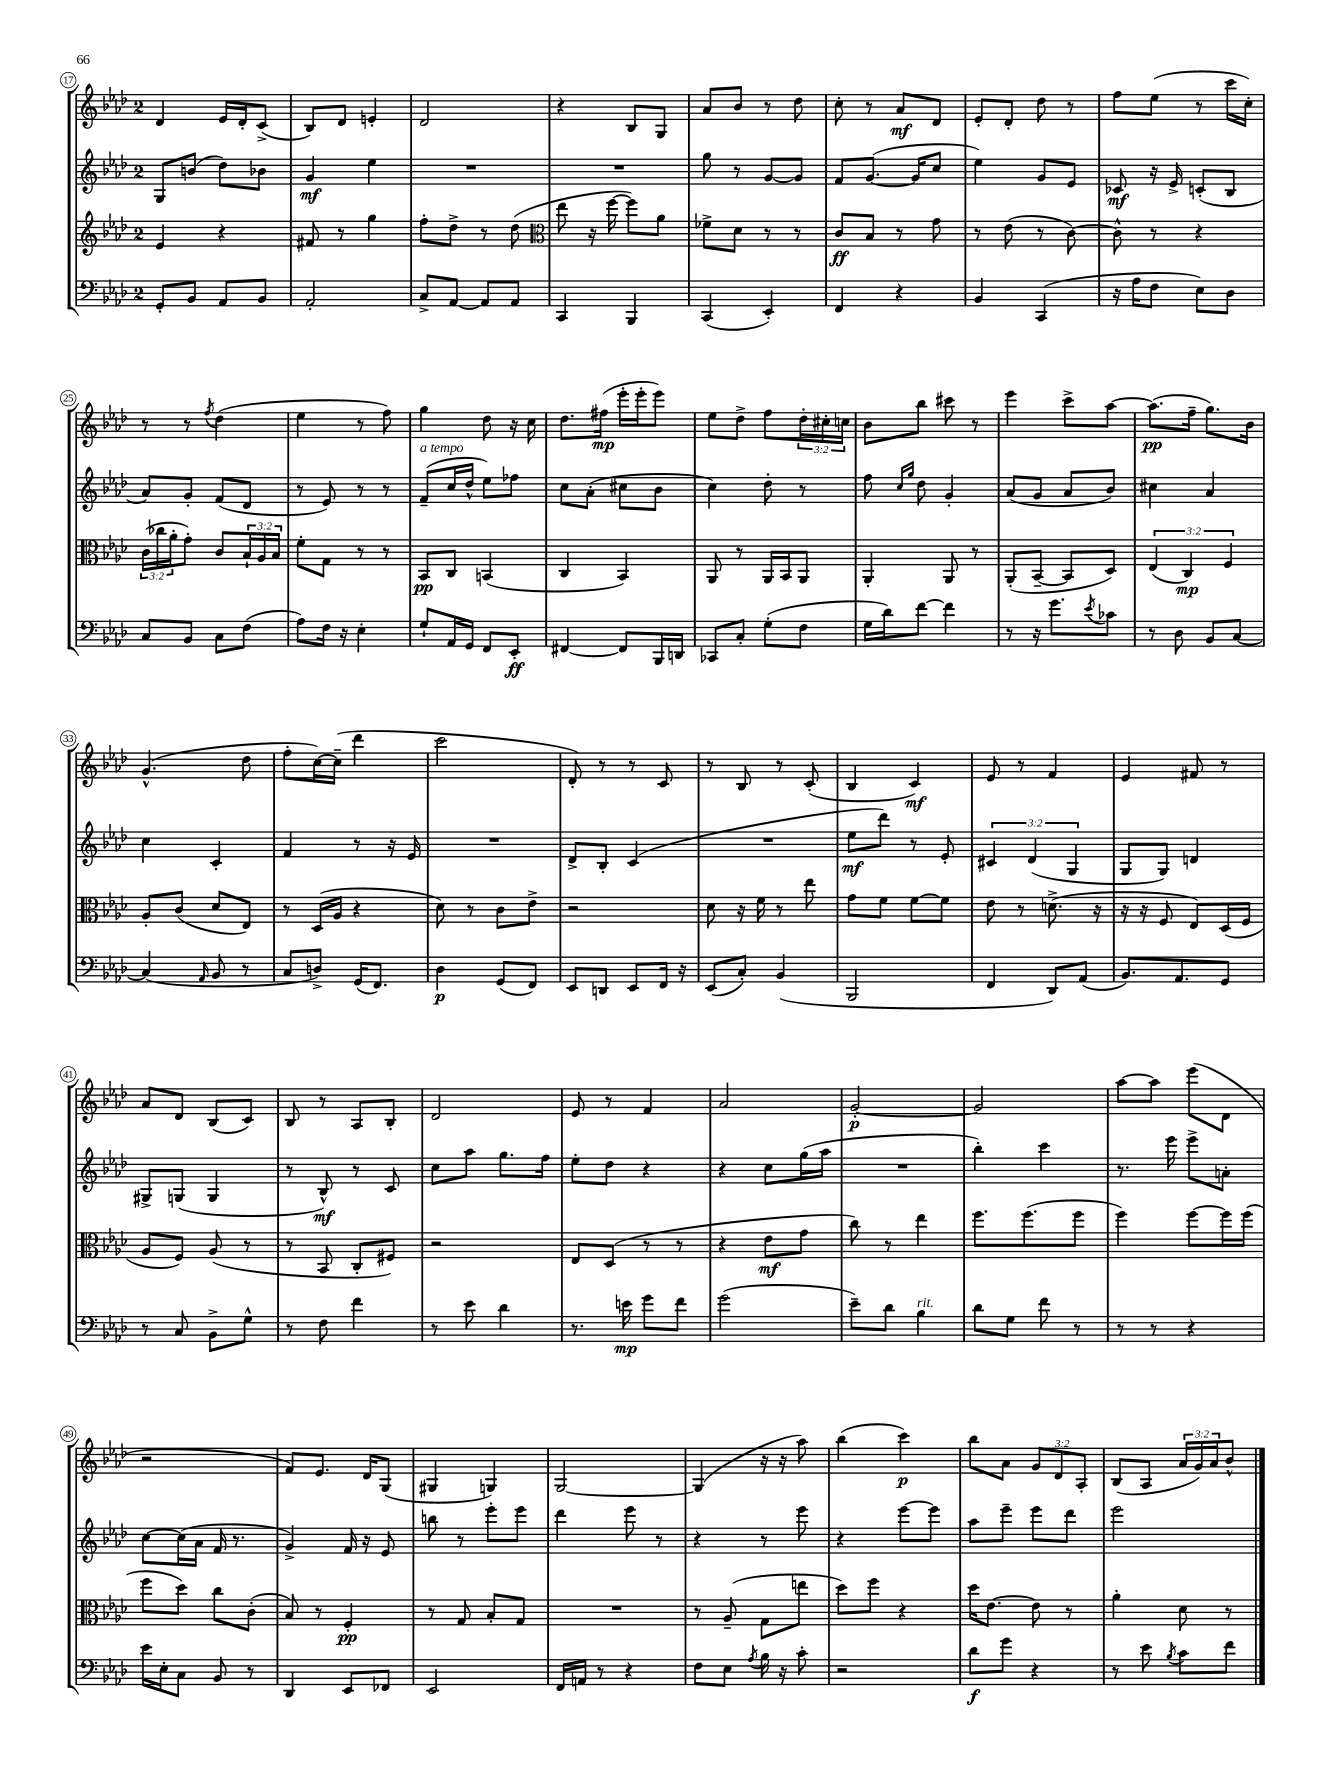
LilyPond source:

<<
\new StaffGroup <<
\new Staff = "s0" {
    \clef treble \key aes \major \once \override Staff.TimeSignature.style = #'single-digit \time 2/4 \override Staff.TupletNumber.text = #tuplet-number::calc-fraction-text
    des'4 ees'16 des'16-. c'8->( |
    bes8) des'8 e'4-. |
    des'2 |
    r4 bes8 g8 |
    aes'8 bes'8 r8 des''8 |
    c''8-. r8 aes'8\mf des'8 |
    ees'8-. des'8-. des''8 r8 |
    f''8 ees''8( r8 c'''16 c''16-.) |
    r8 r8 \acciaccatura { f''8 } des''4( |
    ees''4 r8 f''8) |
    g''4 des''8 r16 c''16 |
    des''8. fis''16\mp( ees'''16-. ees'''16-. ees'''8) |
    ees''8 des''8-> f''8 \tuplet 3/2 { des''16-. cis''16-. c''16 } |
    bes'8 bes''8 cis'''8 r8 |
    ees'''4 c'''8-> aes''8~ |
    aes''8.\pp( f''16-- g''8.) bes'16 |
    g'4.-^( des''8 |
    f''8-. c''16~) c''16--( des'''4 |
    c'''2 |
    des'8-.) r8 r8 c'8 |
    r8 bes8 r8 c'8-.( |
    bes4 c'4\mf) |
    ees'8 r8 f'4 |
    ees'4 fis'8 r8 |
    aes'8 des'8 bes8( c'8) |
    bes8 r8 aes8 bes8-. |
    des'2 |
    ees'8 r8 f'4 |
    aes'2 |
    g'2~-.\p |
    g'2 |
    aes''8~ aes''8 ees'''8( des'8 |
    r2 |
    f'8) ees'8. des'16 g8( |
    gis4 g4) |
    g2~ |
    g4( r16 r16 aes''8) |
    bes''4( c'''4\p) |
    bes''8 aes'8 \tuplet 3/2 { g'8 des'8 aes8-. } |
    bes8( aes8 \tuplet 3/2 { aes'16 g'16) aes'16 } bes'8-^ \bar "|." |
}
\new Staff = "s1" {
    \clef treble \key aes \major \once \override Staff.TimeSignature.style = #'single-digit \time 2/4 \override Staff.TupletNumber.text = #tuplet-number::calc-fraction-text
    g8 b'8( des''8) bes'8 |
    g'4\mf ees''4 |
    R2 |
    R2 |
    g''8 r8 g'8~ g'8 |
    f'8 g'8.~( g'16 c''8 |
    ees''4) g'8 ees'8 |
    ces'8\mf r16 ees'16-> c'8-.( bes8 |
    aes'8) g'8-. f'8( des'8 |
    r8 ees'8) r8 r8 |
    f'8--^\markup { \italic "a tempo" }( c''16 des''16-^ ees''8) fes''8 |
    c''8 aes'8-.( cis''8 bes'8 |
    c''4) des''8-. r8 |
    f''8 \grace { c''16 g''16 } des''8 g'4-. |
    aes'8( g'8 aes'8 bes'8) |
    cis''4 aes'4 |
    c''4 c'4-. |
    f'4 r8 r16 ees'16 |
    R2 |
    des'8-> bes8-. c'4( |
    R2 |
    ees''8\mf des'''8) r8 ees'8-. |
    \tuplet 3/2 { cis'4 des'4( g4 } |
    g8 g8) d'4 |
    gis8-> g8( g4 |
    r8 bes8-^\mf) r8 c'8 |
    c''8 aes''8 g''8. f''16 |
    ees''8-. des''8 r4 |
    r4 c''8 g''16( aes''16 |
    R2 |
    bes''4-.) c'''4 |
    r8. ees'''16 ees'''8-> a'8-. |
    c''8~ c''16( aes'16 f'16 r8. |
    g'4->) f'16 r16 ees'8 |
    b''8 r8 ees'''8-. ees'''8 |
    des'''4 ees'''8 r8 |
    r4 r8 ees'''8 |
    r4 ees'''8~ ees'''8 |
    aes''8 ees'''8-- ees'''8 des'''8 |
    ees'''2 \bar "|." |
}
\new Staff = "s2" {
    \clef treble \key aes \major \once \override Staff.TimeSignature.style = #'single-digit \time 2/4 \override Staff.TupletNumber.text = #tuplet-number::calc-fraction-text
    ees'4 r4 |
    fis'8 r8 g''4 |
    f''8-. des''8-> r8 des''8( |
    \clef alto ees''8 r16 f''16~ f''8) aes'8 |
    fes'8-> des'8 r8 r8 |
    c'8\ff bes8 r8 g'8 |
    r8 ees'8( r8 c'8~) |
    c'8-^ r8 r4 |
    \tuplet 3/2 { c'16( ces''16 aes'16-. } g'8-.) c'8 \tuplet 3/2 { bes16-! aes16 bes16 } |
    f'8-. g8 r8 r8 |
    bes,8\pp c8 b,4( |
    c4 bes,4) |
    aes,8 r8 aes,16 bes,16 aes,8 |
    aes,4-. aes,8 r8 |
    aes,8-.( bes,8~-- bes,8 des8) |
    \tuplet 3/2 { ees4( c4\mp) f4 } |
    aes8-. c'8( des'8 ees8) |
    r8 des16( aes16 r4 |
    des'8) r8 c'8 ees'8-> |
    r2 |
    des'8 r16 f'16 r8 ees''8 |
    g'8 f'8 f'8~ f'8 |
    ees'8 r8 d'8.->( r16 |
    r16 r16 f8 ees8) des16( f16 |
    aes8 f8) aes8( r8 |
    r8 bes,8 c8-. fis8) |
    r2 |
    ees8 des8( r8 r8 |
    r4 ees'8\mf g'8 |
    c''8) r8 ees''4 |
    f''8. f''8.( f''8 |
    f''4) f''8~ f''16 f''16( |
    f''8 des''8) c''8 c'8-.( |
    bes8) r8 f4-.\pp |
    r8 g8 bes8-. g8 |
    R2 |
    r8 aes8--( g8 e''8 |
    des''8) f''8 r4 |
    des''16 ees'8.~ ees'8 r8 |
    aes'4-. des'8 r8 \bar "|." |
}
\new Staff = "s3" {
    \clef bass \key aes \major \once \override Staff.TimeSignature.style = #'single-digit \time 2/4
    g,8-. bes,8 aes,8 bes,8 |
    aes,2-. |
    c8-> aes,8~ aes,8 aes,8 |
    c,4 bes,,4 |
    c,4( ees,4-.) |
    f,4 r4 |
    bes,4 c,4( |
    r16 aes16 f8 ees8) des8 |
    c8 bes,8 c8 f8( |
    aes8) f16 r16 ees4-. |
    g8-! aes,16 g,16 f,8 ees,8-.\ff |
    fis,4~ fis,8 bes,,16 d,16 |
    ces,8 c8-. g8-.( f8 |
    g16 des'16) f'8~ f'4 |
    r8 r16 g'8. \acciaccatura { ees'8 } ces'8 |
    r8 des8 bes,8 c8~ |
    c4( \grace { aes,16 } bes,8 r8 |
    c8 d8->) g,16( f,8.) |
    des4\p g,8( f,8) |
    ees,8 d,8 ees,8 f,16 r16 |
    ees,8( c8-.) bes,4( |
    bes,,2 |
    f,4 des,8) aes,8( |
    bes,8.) aes,8. g,8 |
    r8 c8 bes,8-> g8-^ |
    r8 f8 f'4 |
    r8 ees'8 des'4 |
    r8. e'16\mp g'8 f'8 |
    g'2( |
    ees'8--) des'8 bes4^\markup { \italic "rit." } |
    des'8 g8 f'8 r8 |
    r8 r8 r4 |
    ees'16 ees16-. c8 bes,8 r8 |
    des,4 ees,8 fes,8 |
    ees,2 |
    f,16 a,16 r8 r4 |
    f8 ees8 \acciaccatura { aes8 } bes16 r16 c'8-. |
    r2 |
    des'8\f g'8 r4 |
    r8 ees'8 \acciaccatura { bes8 } c'8 f'8 \bar "|." |
}
>>
>>
\layout { \context { \Score currentBarNumber = #17 \override BarNumber.stencil = #(make-stencil-circler 0.1 0.3 ly:text-interface::print) } }
